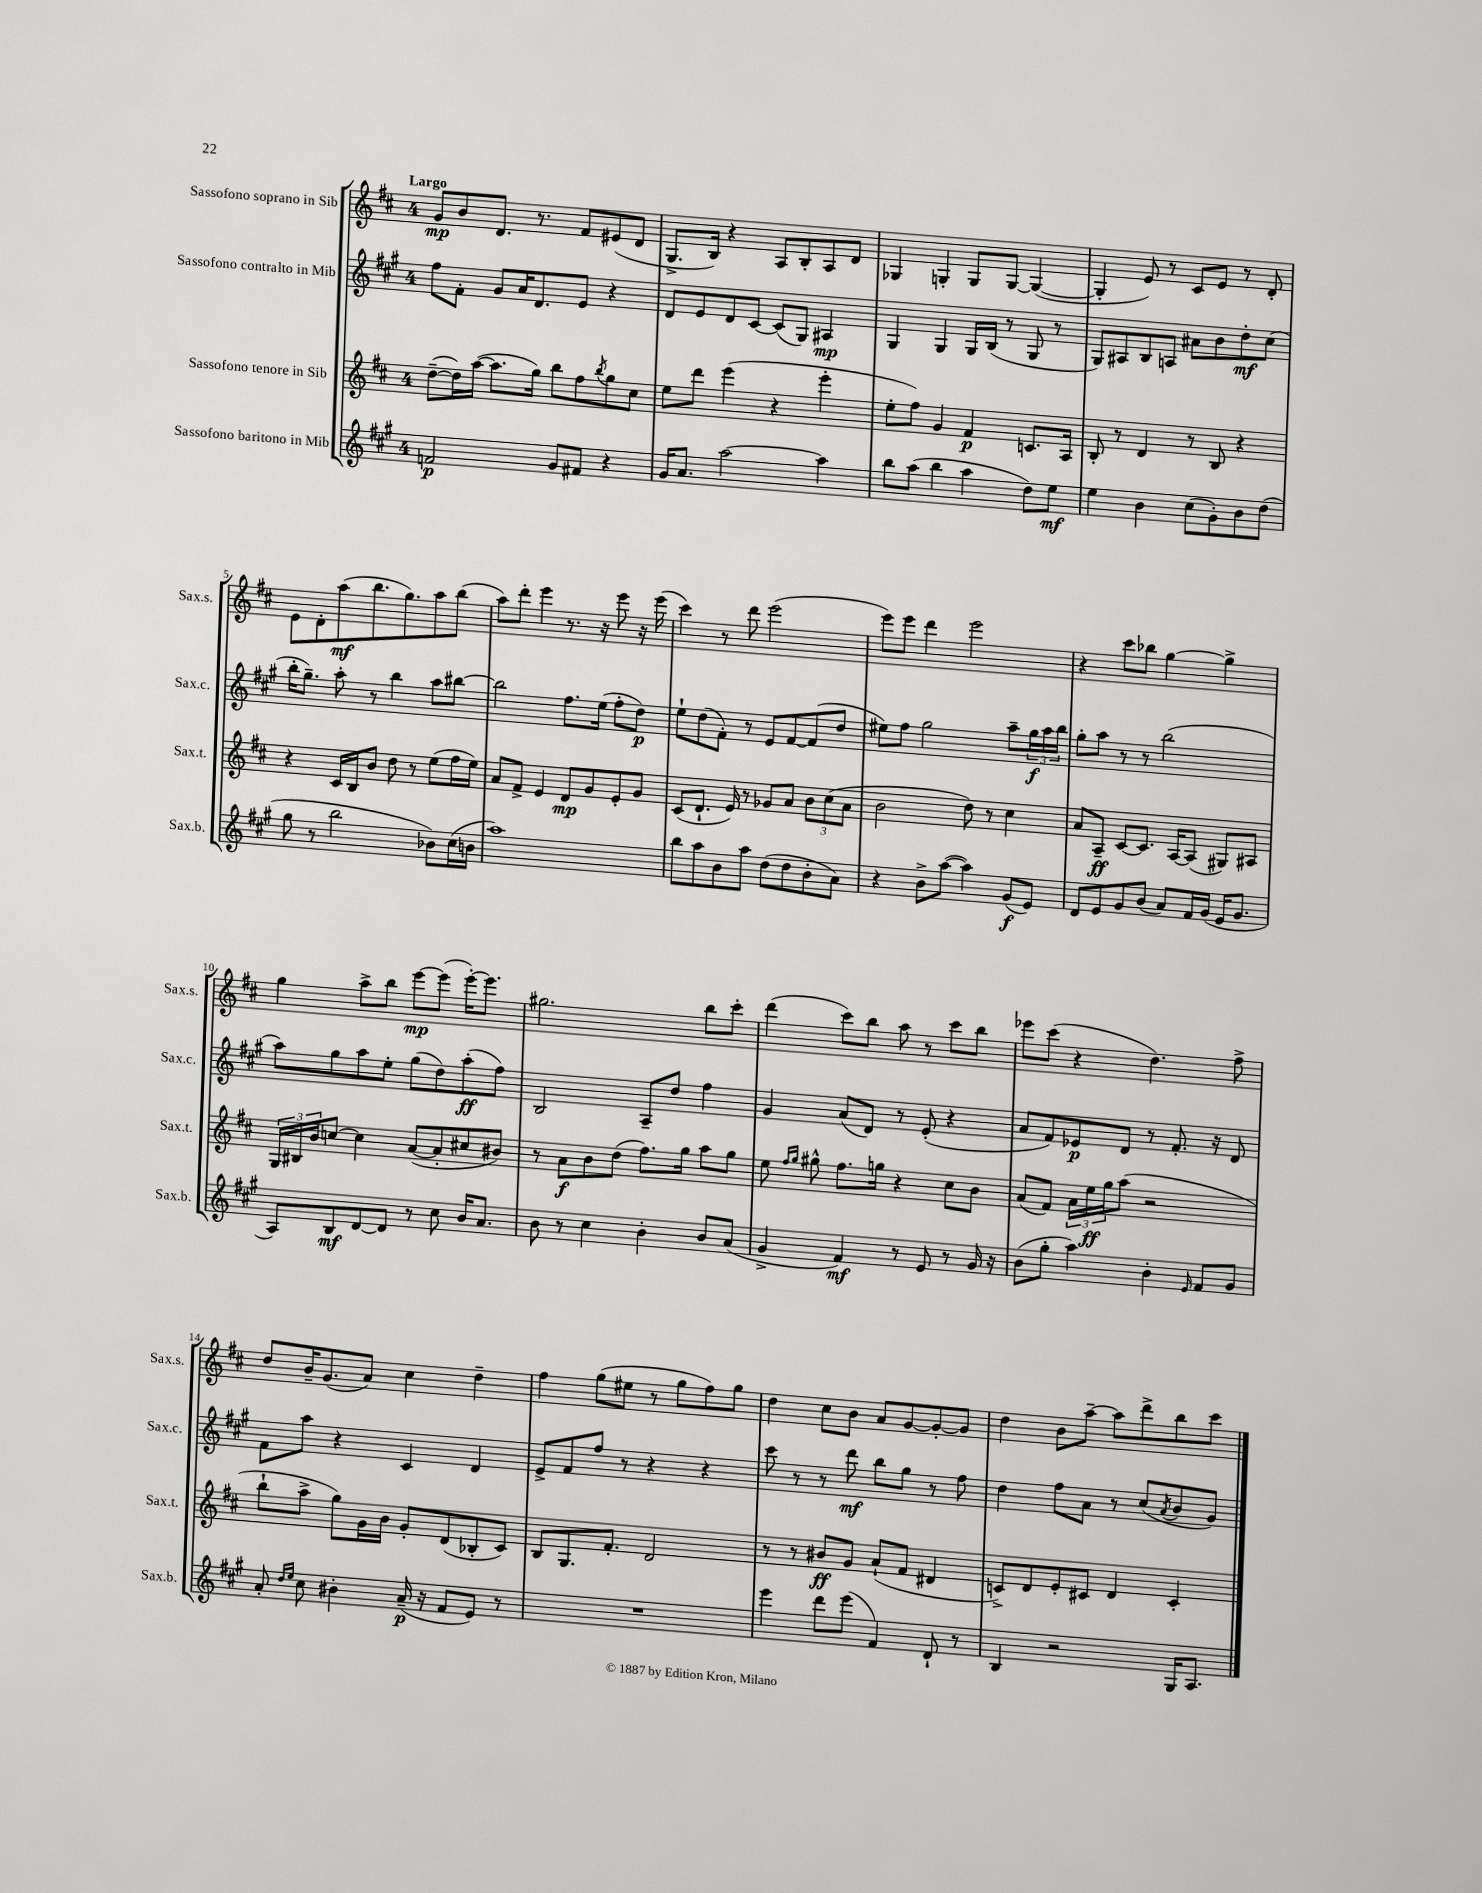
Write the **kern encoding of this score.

**kern	**kern	**kern	**kern
*staff4	*staff3	*staff2	*staff1
*clefG2	*clefG2	*clefG2	*clefG2
*k[f#c#g#]	*k[f#c#]	*k[f#c#g#]	*k[f#c#]
*M4/4	*M4/4	*M4/4	*M4/4
2f/	([8dd~\L	8ff#\L	8g/L
.	16dd\]L)	8f#'\J	8b/
.	([16aa\JJ	.	.
.	8.aa\]L	8g#/L	8.d/J
.	.	16a/K	.
.	16gg\Jk)	8.d/	8.r
8g#/L	8bb\L	.	.
8f#/J	8ff#\	8e/J	8f#/L
.	8qbb/	.	.
4r	8gg\	4r	(8e#/
.	8cc#\J	.	8d/J
=	=	=	=
16g#/LK	8ee\L	8d/L	8.G^/L
8.a/J	.	.	.
.	8ddd\J	8e/	.
.	.	.	16B/Jk)
[2aa\	(4eee\	8d/	4r
.	.	[8c#/J	.
.	4r	(8c#/]L	8A/L
.	.	8G#/J)	8B'/
4aa\]	4eee'\	4A#/	8A/
.	.	.	8d/J
=	=	=	=
8bb\L	8ee'\L	4G#/	4G-/
(8aa\J	8ff#\J)	.	.
4bb\	4g/	4G#/	4G'/
4aa\	4f#/	16G#/LL	8G/L
.	.	(16B/JJ	.
.	.	8r	[8G/J
8dd\L)	8.c/L	8G#/	(4G/_
8ee\J	.	8r	.
.	16A/Jk	.	.
=	=	=	=
4ee\	8B'/	8G#/L)	4G'/]
.	8r	8A#/	.
4b\	4d/	8B/	8e/)
.	.	8A/J	8r
(8cc#\L	8r	8a#\L	8c#/L
8g#'\)	8B/	8b\	8e/J
8b\	4r	8dd'\	8r
(8dd\J	.	(8cc#\J	8d'/
=	=	=	=
8gg#\	4r	16bb'\LK	8e\L
.	.	8.gg#~\J)	.
8r	.	.	8d'\
2bb\	16c#/LL	8aa'\	(8aa\
.	16B/J	.	.
.	8b/J	8r	8.bb\
.	8dd\	4bb\	.
.	.	.	8.gg\)
.	8r	.	.
8b-\L)	(8ee\L	8aa\L	8aa\
(16cc#\L	16ff#\L	[8bb#\J	(8bb\J
16b\JJ	16ee\JJ)	.	.
=	=	=	=
1aa)	8a/L	2bb#\]	8aa\L)
.	8f#^/J	.	8ddd'\J
.	4e/	.	4eee\
.	8d/L	8.ff#\L	8.r
.	8g/	.	.
.	.	(16ee\Jk	16r
.	8e'/	8ff#'\L	8eee\
.	8g/J	8dd\J)	16r
.	.	.	(16eee\
=	=	=	=
8bb\L	(8c#/L	8ee`\L	4ccc#\)
8aa\	8.d`/J	(8dd\	.
8b\	.	8f#'\J)	8r
.	16e/)	.	.
8aa\J	8r	8r	8ddd\
(8dd\L	8g-/L	8e/L	(2eee\
8dd\	8a/J	[8f#/	.
8b'\	12b\L	(8f#/]	.
.	(12cc#\	.	.
8a\J)	.	8dd/J	.
.	12a\J	.	.
=	=	=	=
4r	2b\	8ee#\L)	8eee\L)
.	.	8ff#\J	8eee\J
8b^\L	.	2gg#\	4ddd\
([8aa\J	.	.	.
4aa\])	8dd\)	.	2eee\
.	8r	.	.
(8g#/L	4cc#\	8aa~\L	.
8e/J)	.	24gg#\L	.
.	.	24aa\	.
.	.	24bb\JJ	.
=	=	=	=
8d/L	8a/L	8gg#'\L	4r
8e/	8A~/J	8aa\J	.
8g#/	[8c#/L	8r	8ccc#\L
(8b/J	8.c#/]J	8r	8bb-\J
8a/L)	.	(2bb\	[4gg\
.	[16A/LK	.	.
16f#/L	(8A/]J	.	.
(16g#/JJ	.	.	.
16e/LK	8G#/L)	.	4gg^\]
8.g#/J	.	.	.
.	8A#/J	.	.
=	=	=	=
8A/L)	24G/LL	8aa\L)	4gg\
.	24B#/	.	.
.	24b/J	.	.
8B/	[8cc/J	8gg#\	.
[8d/	4cc\]	8aa\	8aa^\L
8d/]J	.	8ee'\J	8bb\J
8r	([8a/L	(8gg#\L	[8eee\L
8cc#\	8a'/]	8dd\)	(8eee\]J
16b/LK	8cc#/	(8aa'\	[16eee'\LK)
8.a/J	.	.	8.eee\]J
.	8b#/J)	8ff#\J)	.
=	=	=	=
8b\	8r	2B/	2.gg#\
8r	8a\L	.	.
4cc#\	8b\	.	.
.	(8dd\J	.	.
4b'\	8.ff#\L)	8A~/L	.
.	.	8dd/J	.
.	16gg\Jk	.	.
8b/L	8aa\L	4ff#\	8bb\L
(8a/J	8gg\J	.	8ccc#'\J
=	=	=	=
4g#^/	8ee\	4g#/	(4ddd\
.	16qqff#/LL	.	.
.	16qqgg/JJ	.	.
.	8gg#^^\	.	.
4f#/)	8.ff#\L	(8a/L	8ccc#\L)
.	.	8d/J)	8bb\J
.	16gg\Jk	.	.
8r	4r	8r	8aa\
8e/	.	(8e'/	8r
8r	8cc#\L	4r	8ccc#\L
16g#/	8b\J	.	8bb\J
16r	.	.	.
=	=	=	=
(8b\L	(8a/L	8a/L	8eee-\L
8gg#'\J	8f#/J)	8f#/)	(8ccc#\J
4aa\)	24a\LL	8e-/	4r
.	24ee\	.	.
.	24gg\J	.	.
.	(8aa\J	8d/J	.
4b'\	2r	8r	4.dd\)
.	.	8.f#'/	.
16qqe/	.	.	.
8f#/L	.	.	.
.	.	16r	.
8g#/J	.	8d/	8ff#^\
=	=	=	=
8a'/	8bb`\L	8f#\L	8dd/L
16qqdd/LL	.	.	.
16qqee/JJ	.	.	.
8cc#\	8aa^\J	8aa\J	16b~/K
.	.	.	(8.g/
4b#'\	8gg\L)	4r	.
.	16g\L	.	8a/J)
.	16b\JJ	.	.
(16a~/	8g'/L	4c#/	4cc#\
16r	.	.	.
8f#/L	(8d/	.	.
8e/J)	8B-'/	4d/	4dd~\
8r	8c#/J)	.	.
=	=	=	=
1r	8B/L	8e^/L	4ff#\
.	8.G/	8f#/	.
.	.	8ff#/J	(8gg\L
.	8.f#'/J	.	.
.	.	8r	8ee#\J
.	2d/	4r	8r
.	.	.	8gg\L
.	.	4r	8ff#\)
.	.	.	8gg\J
=	=	=	=
4eee\	8r	8ccc#\	4dd\
.	8r	8r	.
8ddd\L	8b#/L	8r	8cc#\L
(8eee\J	8g/J	8ddd\	8b\J
4f#/)	(8a`/L	8bb\L	8a/L
.	8f#/J	8gg#\J	[8g/
8d`/	4d#/	8r	8g'/_
8r	.	8ff#\	8g/]J
=	=	=	=
4B/	8c^/L)	4dd\	4dd\
.	8d/	.	.
2r	8e'/	8ff#\L	8b\L
.	8c#/J	8a\J	[8aa~\J
.	4d/	8r	8aa\]L
.	.	(8cc#/L	8ddd^\
.	.	8qa/	.
16G#/LK	4c#'/	8b/	8bb\
8.A/J	.	.	.
.	.	8g#/J)	8ccc#\J
==	==	==	==
*-	*-	*-	*-
